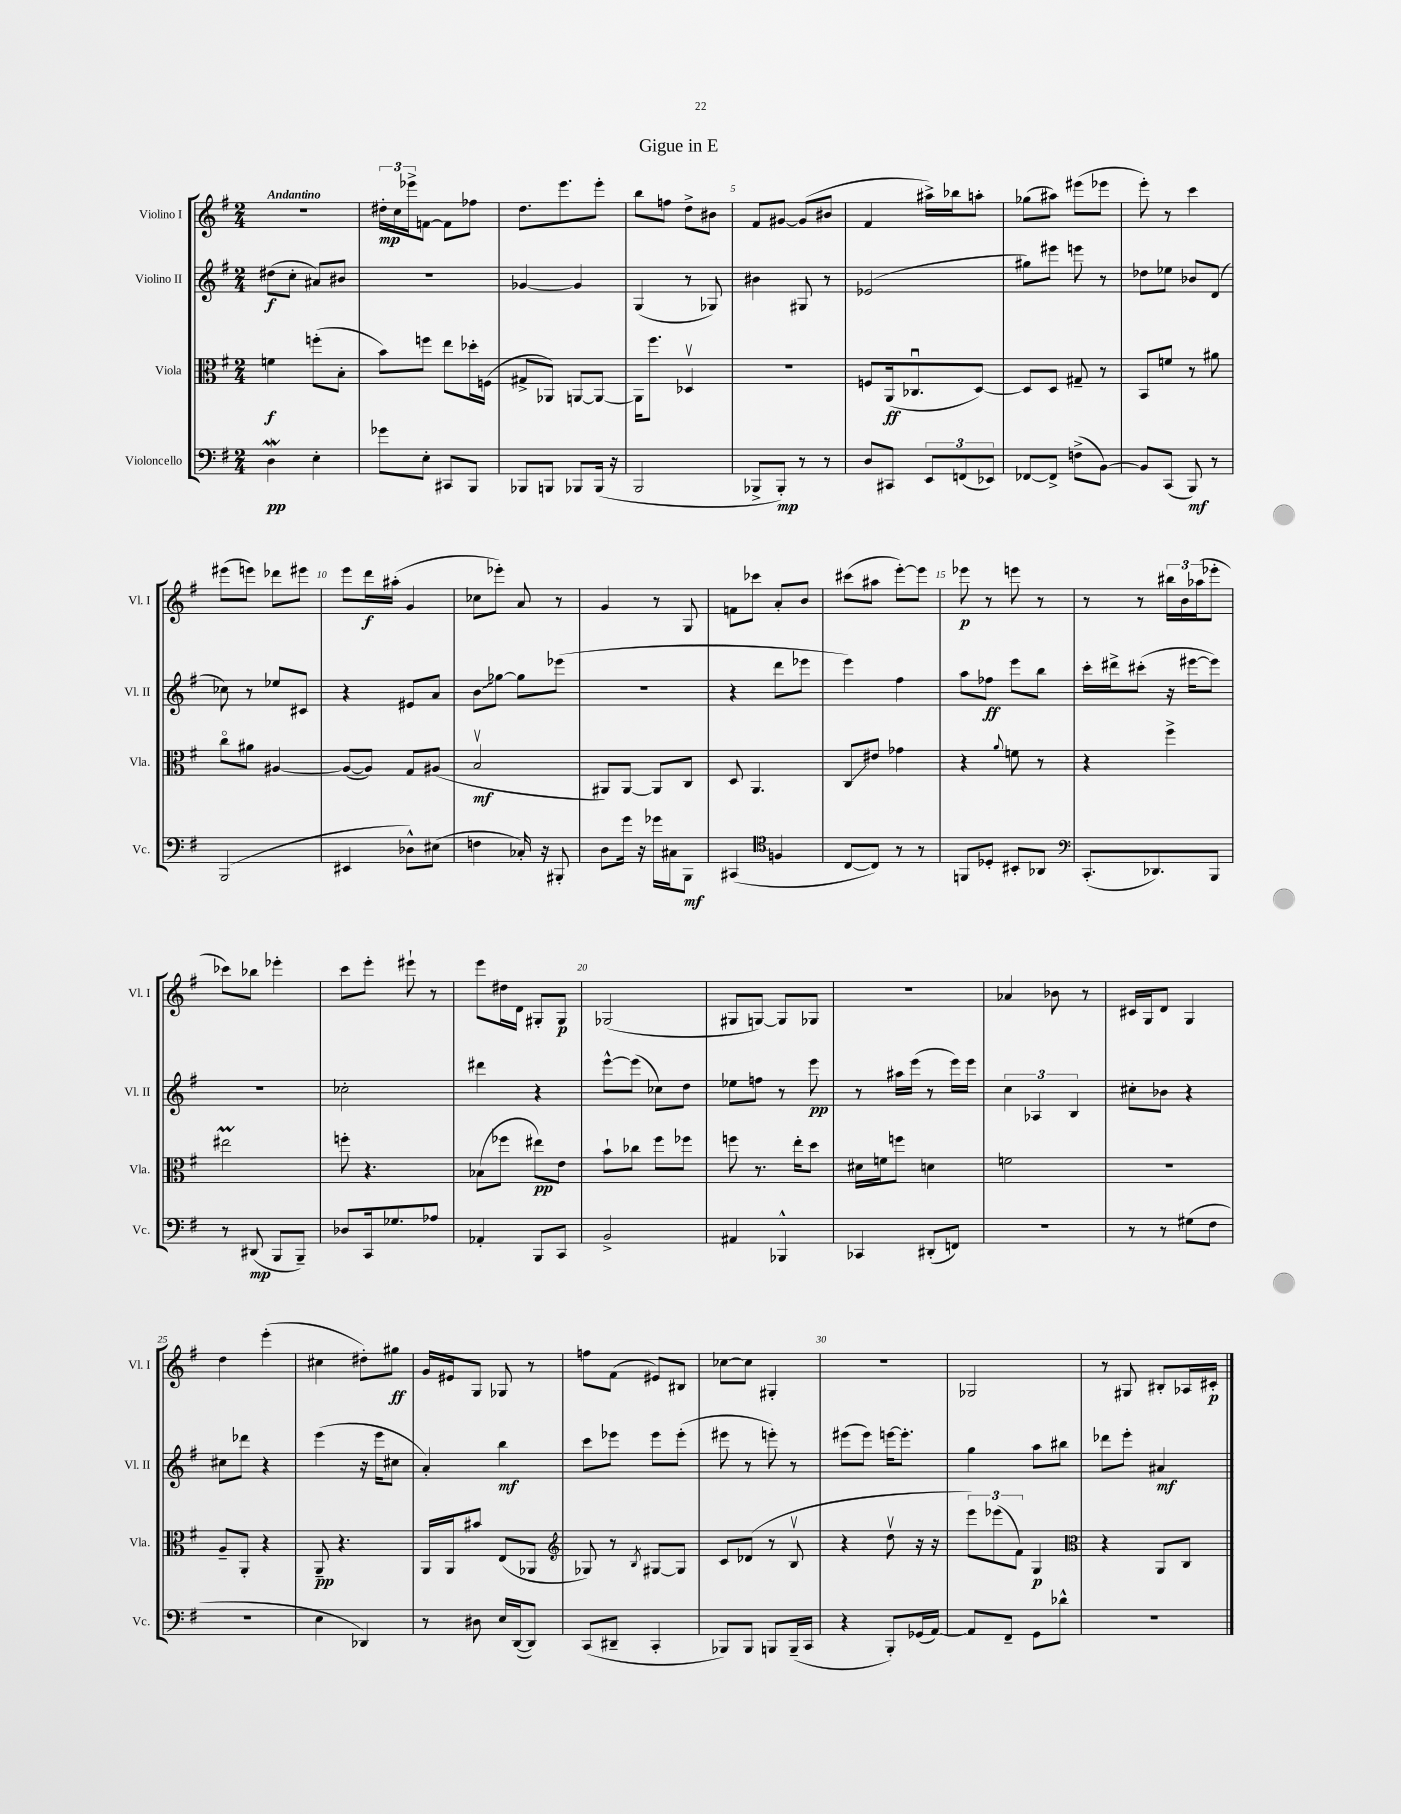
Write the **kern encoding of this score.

**kern	**kern	**kern	**kern
*staff4	*staff3	*staff2	*staff1
*clefF4	*clefC3	*clefG2	*clefG2
*k[f#]	*k[f#]	*k[f#]	*k[f#]
*M2/4	*M2/4	*M2/4	*M2/4
4D	4f	(8dd#	2r
.	.	8cc'	.
4E'	(8ff'	8a#)	.
.	8B'	8b#	.
=	=	=	=
8g-	8b)	2r	24dd#'
.	.	.	24cc
.	.	.	24eee-^
8E'	8ff	.	[8f
8CC#	8ee	.	8f]
8BBB	16dd-'	.	8ff-
.	(16F	.	.
=	=	=	=
8BBB-	8G#^	[4g-	8.dd
8BBB	8AA-)	.	.
.	.	.	8.eee
8BBB-	[8AA	4g-]	.
(16BBB-	8AA_	.	8eee'
16r	.	.	.
=	=	=	=
2BBB	16AA]	(4G	8bb
.	8.ff#	.	.
.	.	.	8ff
.	4D-v	8r	8dd^
.	.	8G-)	8b#
=	=	=	=
8BBB-^	2r	4b#	8f#
8BBB-')	.	.	[8g#
8r	.	8G#	(8g#]
8r	.	8r	8b#
=	=	=	=
8D	8F	(2e-	4f#
8CC#	(16AA	.	.
.	8.C-u	.	.
12EE	.	.	16aa#^)
.	.	.	16bb-
(12FF	.	.	.
.	[8D)	.	8aa'
12EE-)	.	.	.
=	=	=	=
[8FF-	8D]	8gg#)	(8gg-
8FF-^]	8D	8eee#	8aa#)
(8F^	8G#~	8eee	(8eee#
[8BB)	8r	8r	8eee-
=	=	=	=
8BB]	8BB	8dd-	8eee')
(8CC	8f	8ee-	8r
8BBB)	8r	8b-	4ccc
8r	8a#	(8d	.
=	=	=	=
(2BBB	8cco	8cc-)	(8eee#
.	8a#	8r	8eee)
.	[4A#	8ee-	8ddd-
.	.	8c#	8eee#
=	=	=	=
4EE#	(8A#_	4r	8eee
.	8A#])	.	16ddd
.	.	.	(16aa#'
8D-^^)	8G	8e#	4g
(8E#	(8A#	8a	.
=	=	=	=
4F	2Bv	8b	8cc-
.	.	[8gg-	8eee-')
16C-')	.	8gg-]	8a
16r	.	.	.
8BBB#'	.	(8eee-	8r
=	=	=	=
8D	8AA#)	2r	4g
16g	[8AA#	.	.
16r	.	.	.
16g-	8AA#]	.	8r
16C#	.	.	.
8BBB	8C	.	8G
=	=	=	=
(4CC#	8D	4r	8f
.	4.AA	.	8ccc-
*clefC4	*	*	*
4F	.	8ddd	8a'
.	.	8eee-	8b
=	=	=	=
[8C	8C	4eee)	(8ccc#
8C])	8e#	.	8aa#
8r	4g-	4ff#	[8eee')
8r	.	.	8eee]
=	=	=	=
8FF	4r	8aa	8eee-
8D-'	.	8ff-	8r
.	8qqa	.	.
8BB#'	8f	8eee	8eee
8AA-	8r	8bb	8r
=	=	=	=
*clefF4	*	*	*
(8.CC'	4r	16ccc'	8r
.	.	16ddd#^	.
.	.	(8ccc#'	8r
8.DD-)	.	.	.
.	4ff#^	16r	24bb#
.	.	.	24b
.	.	[16eee#	.
.	.	.	(24aa-
8BBB	.	8eee#])	8eee-'
=	=	=	=
8r	2ee#	2r	8ccc-)
(8DD#	.	.	8bb-
8BBB	.	.	4eee-'
8BBB~)	.	.	.
=	=	=	=
8D-	8ff'	2cc-'	8ccc
16CC	4.r	.	8eee'
8.G-	.	.	.
.	.	.	8eee#`
8A-	.	.	8r
=	=	=	=
4AA-'	(8B-	4ddd#	8eee
.	8ff-	.	16dd#
.	.	.	16d
8BBB	8ee#)	4r	8G#'
8CC	8e	.	8G#
=	=	=	=
2BB^	8b`	[8eee^^	(2G-
.	8cc-	(8eee]	.
.	8ff#	8cc-)	.
.	8ff-	8dd	.
=	=	=	=
4AA#	8ff	8ee-	8G#
.	8.r	8ff	[8G)
4BBB-^^	.	8r	8G]
.	16ee'	.	.
.	8dd	8eee	8G-
=	=	=	=
4CC-	16d#	8r	2r
.	16f	.	.
.	8ff	16aa#	.
.	.	(16eee	.
(8DD#'	4d	8r	.
8FF)	.	16eee)	.
.	.	16eee	.
=	=	=	=
2r	2f	6cc	4a-
.	.	6A-	.
.	.	.	8b-
.	.	6B	.
.	.	.	8r
=	=	=	=
8r	2r	8cc#'	16c#
.	.	.	16G
8r	.	8b-	8d
(8G#	.	4r	4G
8F#	.	.	.
=	=	=	=
2r	8A~	8cc#	4dd
.	8AA'	8ddd-	.
.	4r	4r	(4eee'
=	=	=	=
4E	8AA~	(4eee	4cc#
.	4.r	.	.
4DD-)	.	16r	8dd#')
.	.	16eee	.
.	.	8cc#	8gg#
=	=	=	=
8r	16AA	4a')	16g
.	16AA	.	16e#
8D#	8b#	.	8G
16E	(8E	4bb	8G-
([16DD	.	.	.
8DD])	8AA-	.	8r
=	=	=	=
*	*clefG2	*	*
(8CC	8G-)	8ccc	8ff
8DD#~	8r	8eee-	(8f#
.	8qB	.	.
4CC'	[8G#	8eee-	8e#)
.	8G#]	(8eee-'	8B#
=	=	=	=
8BBB-)	8c	8eee#	[8cc-
8BBB-	(8d-	8r	8cc-]
8BBB	8r	8eee')	4G#'
(16BBB~	8Bv	8r	.
16CC	.	.	.
=	=	=	=
4r	4r	(8eee#	2r
.	.	8eee#)	.
8BBB')	8ddv	[16eee	.
.	.	8.eee']	.
(16GG-	16r	.	.
[16AA)	16r	.	.
=	=	=	=
8AA]	12eee)	4gg	2G-
.	(12eee-	.	.
8FF#~	.	.	.
.	12f#)	.	.
8GG	4G	8aa	.
8d-^^	.	8bb#	.
=	=	=	=
*	*clefC3	*	*
2r	4r	8ddd-	8r
.	.	8eee'	8G#
.	8AA	4a#	8B#'
.	8C	.	16A-
.	.	.	16c#'
==	==	==	==
*-	*-	*-	*-
